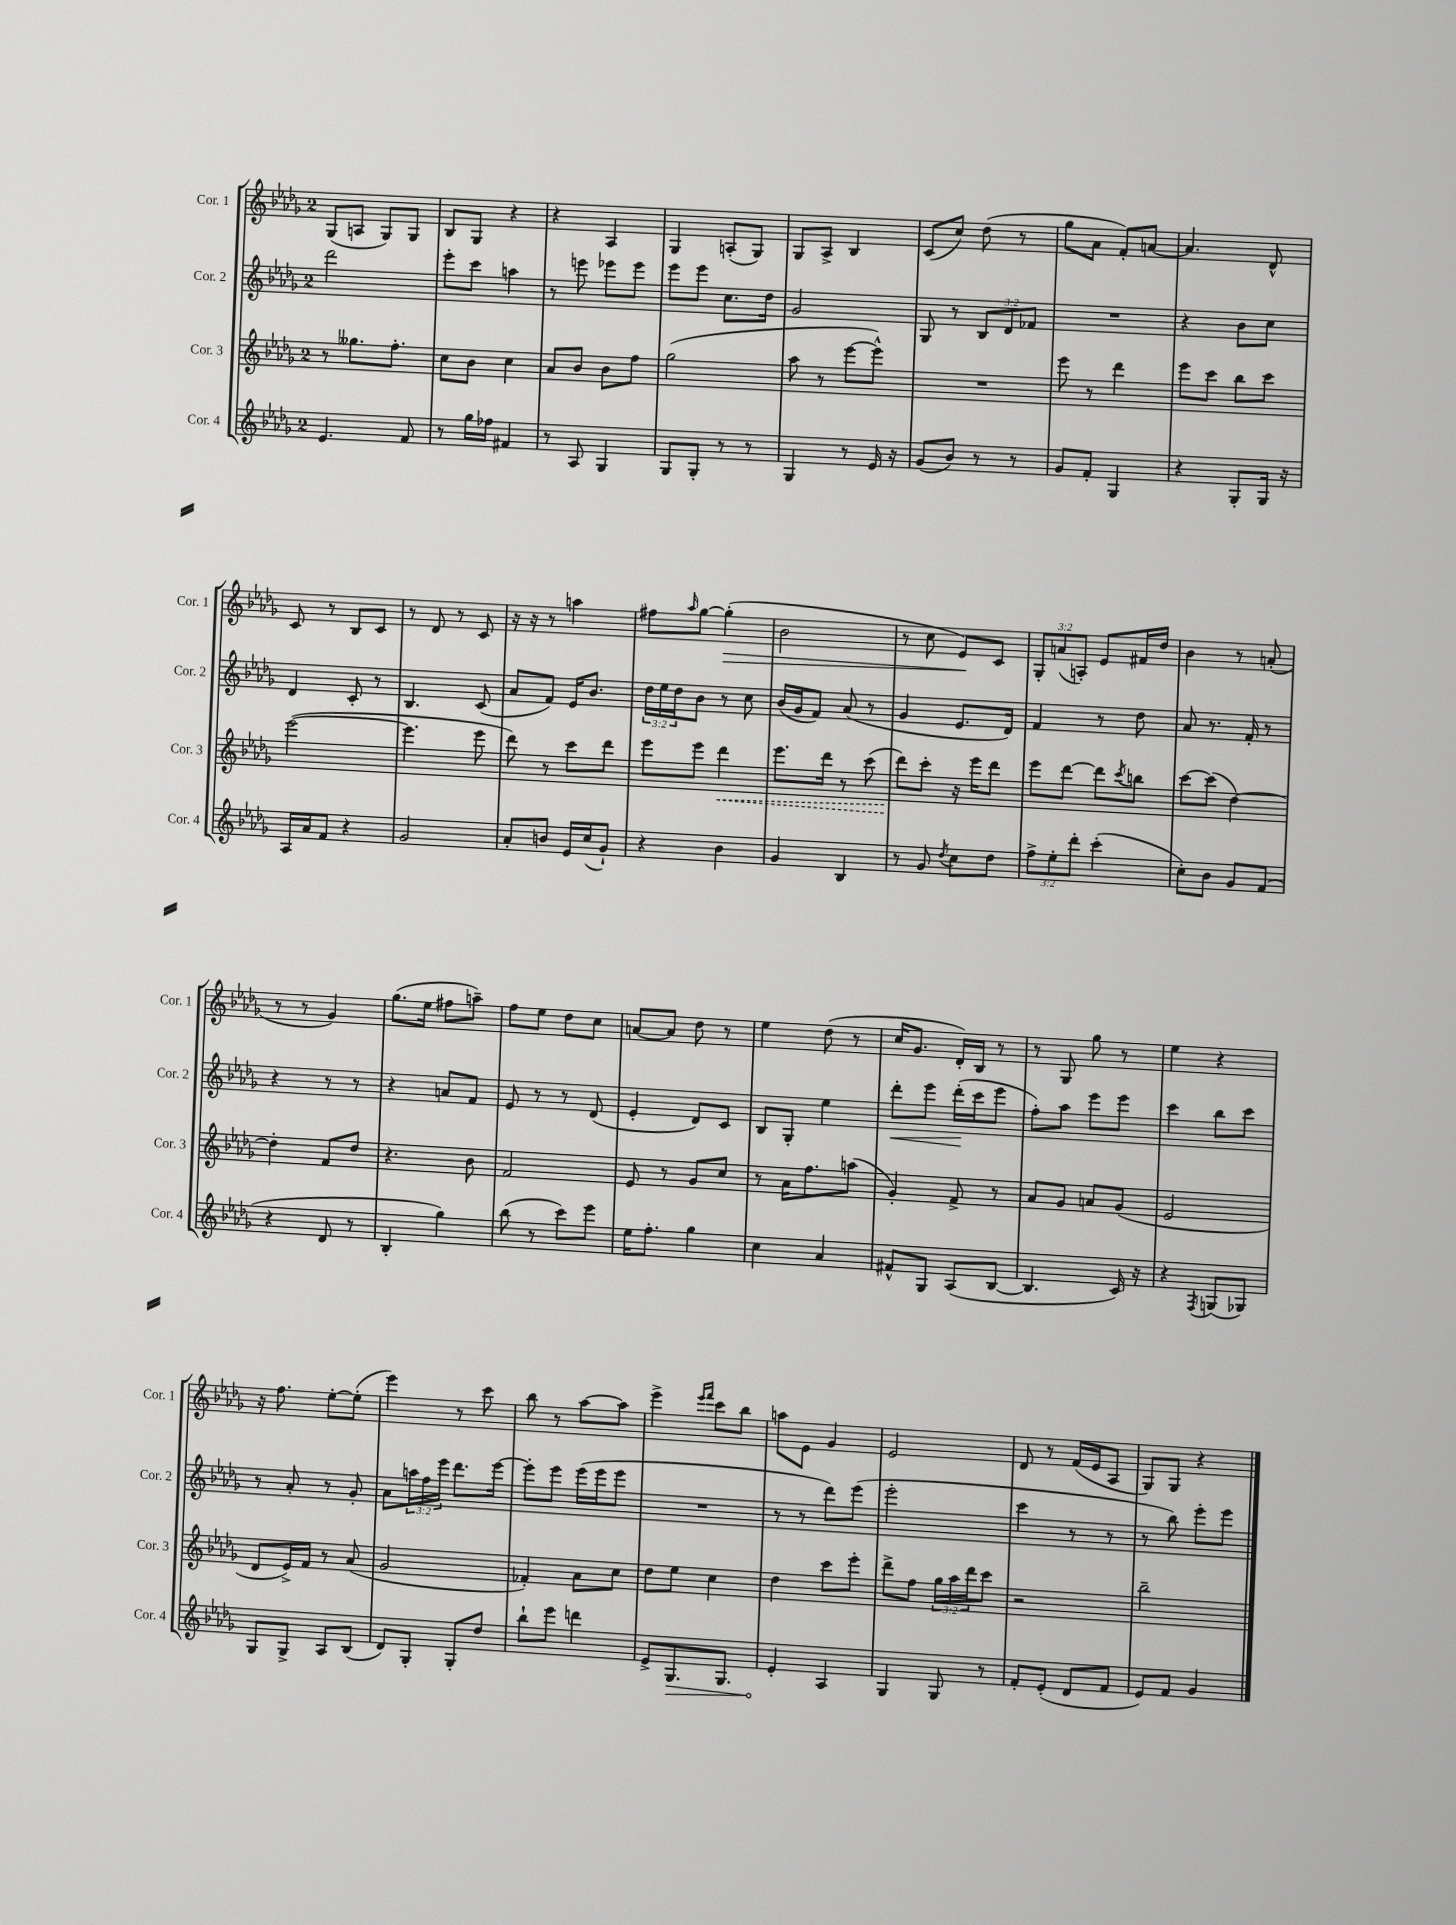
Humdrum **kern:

**kern	**kern	**kern	**kern
*staff4	*staff3	*staff2	*staff1
*clefG2	*clefG2	*clefG2	*clefG2
*k[b-e-a-d-g-]	*k[b-e-a-d-g-]	*k[b-e-a-d-g-]	*k[b-e-a-d-g-]
*M2/4	*M2/4	*M2/4	*M2/4
4.e-	8r	2ddd-	(8G-
.	8.gg--	.	8A
.	.	.	8G-)
.	8.ff'	.	.
8f	.	.	8G-
=	=	=	=
8r	8cc	8eee-'	8B-
16gg-	8b-	8ccc	8G-
16ff-	.	.	.
4f#	4cc	4aa	4r
=	=	=	=
8r	8a-	8r	4r
8A-	8b-	8eee	.
4G-	8b-	8eee-	4A-
.	8ff	8eee-	.
=	=	=	=
8G-	(2gg-	8eee-	4G-
8G-'	.	8eee-	.
8r	.	8.cc	(8A'
8r	.	.	8G-)
.	.	16dd-	.
=	=	=	=
4G-	8aa-	2g-	8G-
.	8r	.	8A-^
8r	[8eee-	.	4B-
16e-	8eee-^^])	.	.
16r	.	.	.
=	=	=	=
(8g-	2r	8G-	(8c
8b-)	.	8r	8cc)
8r	.	12B-	(8dd-
.	.	12d-	.
8r	.	.	8r
.	.	12f-	.
=	=	=	=
8g-	8eee-	2r	8gg-
8f'	8r	.	8a-
4G-	4ddd-	.	8f')
.	.	.	[8a
=	=	=	=
4r	8eee-	4r	4.a]
.	8ccc	.	.
8G-'	8bb-	8b-	.
16G-	8ccc	8cc	8d-^^
16r	.	.	.
=	=	=	=
16A-	([2eee-	4d-	8c
16a-	.	.	.
8f	.	.	8r
4r	.	8c'	8B-
.	.	8r	8c
=	=	=	=
2g-	4.eee-]	4.B-	8r
.	.	.	8d-
.	.	.	8r
.	8eee-	(8c	8c
=	=	=	=
8a-'	8ddd-)	8a-	16r
.	.	.	16r
8b	8r	8f)	8r
16e-	8ccc	16e-	4aa
(16cc	.	8.b-	.
8g-`)	8ddd-	.	.
=	=	=	=
4r	8eee-	24dd-	8ff#
.	.	24ee-	.
.	.	24dd-	.
.	.	.	16qqaa-
.	8eee-	8b-	[8gg-
4b-	4ddd-	8r	(4gg-']
.	.	8cc	.
=	=	=	=
4g-	8.eee-	(16b-	2b-
.	.	16g-	.
.	.	8f)	.
.	16ddd-	.	.
4B-	8r	(8a-	.
.	(8ccc	8r	.
=	=	=	=
8r	8ddd-)	4g-	8r
8g-	8ccc'	.	8cc
8qdd-	.	.	.
8cc	16r	8.e-	8e-)
.	16eee-	.	.
8dd-	8ddd-	.	8c
.	.	16d-)	.
=	=	=	=
12ff^	8eee-	4f	12G-'
12ee-'	.	.	(12a
.	[8ddd-	.	.
12ddd-'	.	.	12A')
(4ccc'	8ddd-]	8r	8e-
.	8qccc	.	.
.	8bb	8dd-	16f#
.	.	.	16dd-
=	=	=	=
8cc')	[8ccc	8a-	4b-
8b-	(8ccc]	8.r	.
8g-	[4dd-)	.	8r
.	.	16f'	.
(8f	.	8r	(8a'
=	=	=	=
4r	4dd-']	4r	8r
.	.	.	8r
8d-	8f	8r	4g-)
8r	8dd-	8r	.
=	=	=	=
4B-'	4.r	4r	(8.gg-
.	.	.	16ee-
4gg-)	.	8a	8ff#
.	8b-	8f	8aa~)
=	=	=	=
(8bb-	2f	8e-	8ff
8r	.	8r	8ee-
8ccc)	.	8r	8dd-
8eee-	.	(8d-	8cc
=	=	=	=
16ee-	8e-	4e-'	[8a
8.ff'	.	.	.
.	8r	.	8a]
4gg-	8g-	8d-)	8dd-
.	8cc	8c	8r
=	=	=	=
4cc	8r	8B-	4ee-
.	16a-	8G-'	.
.	8.ff	.	.
4a-	.	4ee-	(8dd-
.	(8aa	.	8r
=	=	=	=
8f#^^	4g-')	8ddd-'	16cc
.	.	.	8.g-
8G-	.	8eee-	.
(8A-	8f^	(16ddd-'	16d-')
.	.	16ccc	16B-
[8B-	8r	8eee-	8r
=	=	=	=
4.B-]	8a-	8ff')	8r
.	8g-	8aa-	8G-
.	8a	8eee-	8gg-
16c)	(8g-	8eee-	8r
16r	.	.	.
=	=	=	=
4r	2e-	4ccc	4ee-
8qF	.	.	.
(8G	.	8bb-	4r
8G-)	.	8ccc	.
=	=	=	=
8G-	8d-	8r	16r
.	.	.	8.ff
8G-^	16e-^)	8a-'	.
.	16f	.	.
8A-	8r	8r	[8ee-'
(8B-	(8a-	8g-'	(8ee-']
=	=	=	=
8d-)	2g-	8a-	4eee-)
8G-'	.	24aa	.
.	.	24ff	.
.	.	24eee-	.
8G-'	.	8.ddd-	8r
8dd-	.	.	8ccc
.	.	[16eee-	.
=	=	=	=
8bb-`	4f-')	8eee-']	8bb-
8eee-	.	8eee-	8r
4ddd	8a-	(16eee-	[8aa-
.	.	16eee-	.
.	8cc	8eee-	8aa-]
=	=	=	=
8e-^	8dd-	2r	4eee-^
8.G-	8ee-	.	.
.	.	.	16qqeee-
.	.	.	16qqfff
.	4cc	.	8ccc
8.G-	.	.	.
.	.	.	8bb-
=	=	=	=
4e-'	4dd-	8r	8aa
.	.	8r	8e-
4A-	8ccc	8ddd-)	4g-
.	8eee-'	(8eee-	.
=	=	=	=
4G-	8ddd-^	2eee-'	2e-
.	8ff	.	.
8G-	24gg-	.	.
.	24aa-	.	.
.	24ddd-	.	.
8r	8ccc	.	.
=	=	=	=
8f'	2r	4ccc	8d-
(8e-'	.	.	8r
8d-	.	8r	(16f
.	.	.	16e-
8f	.	8r	8A-
=	=	=	=
8e-)	2bb-~	8r	8G-)
8f	.	8bb-)	8G-
4g-	.	8eee-'	4r
.	.	8eee-	.
==	==	==	==
*-	*-	*-	*-
